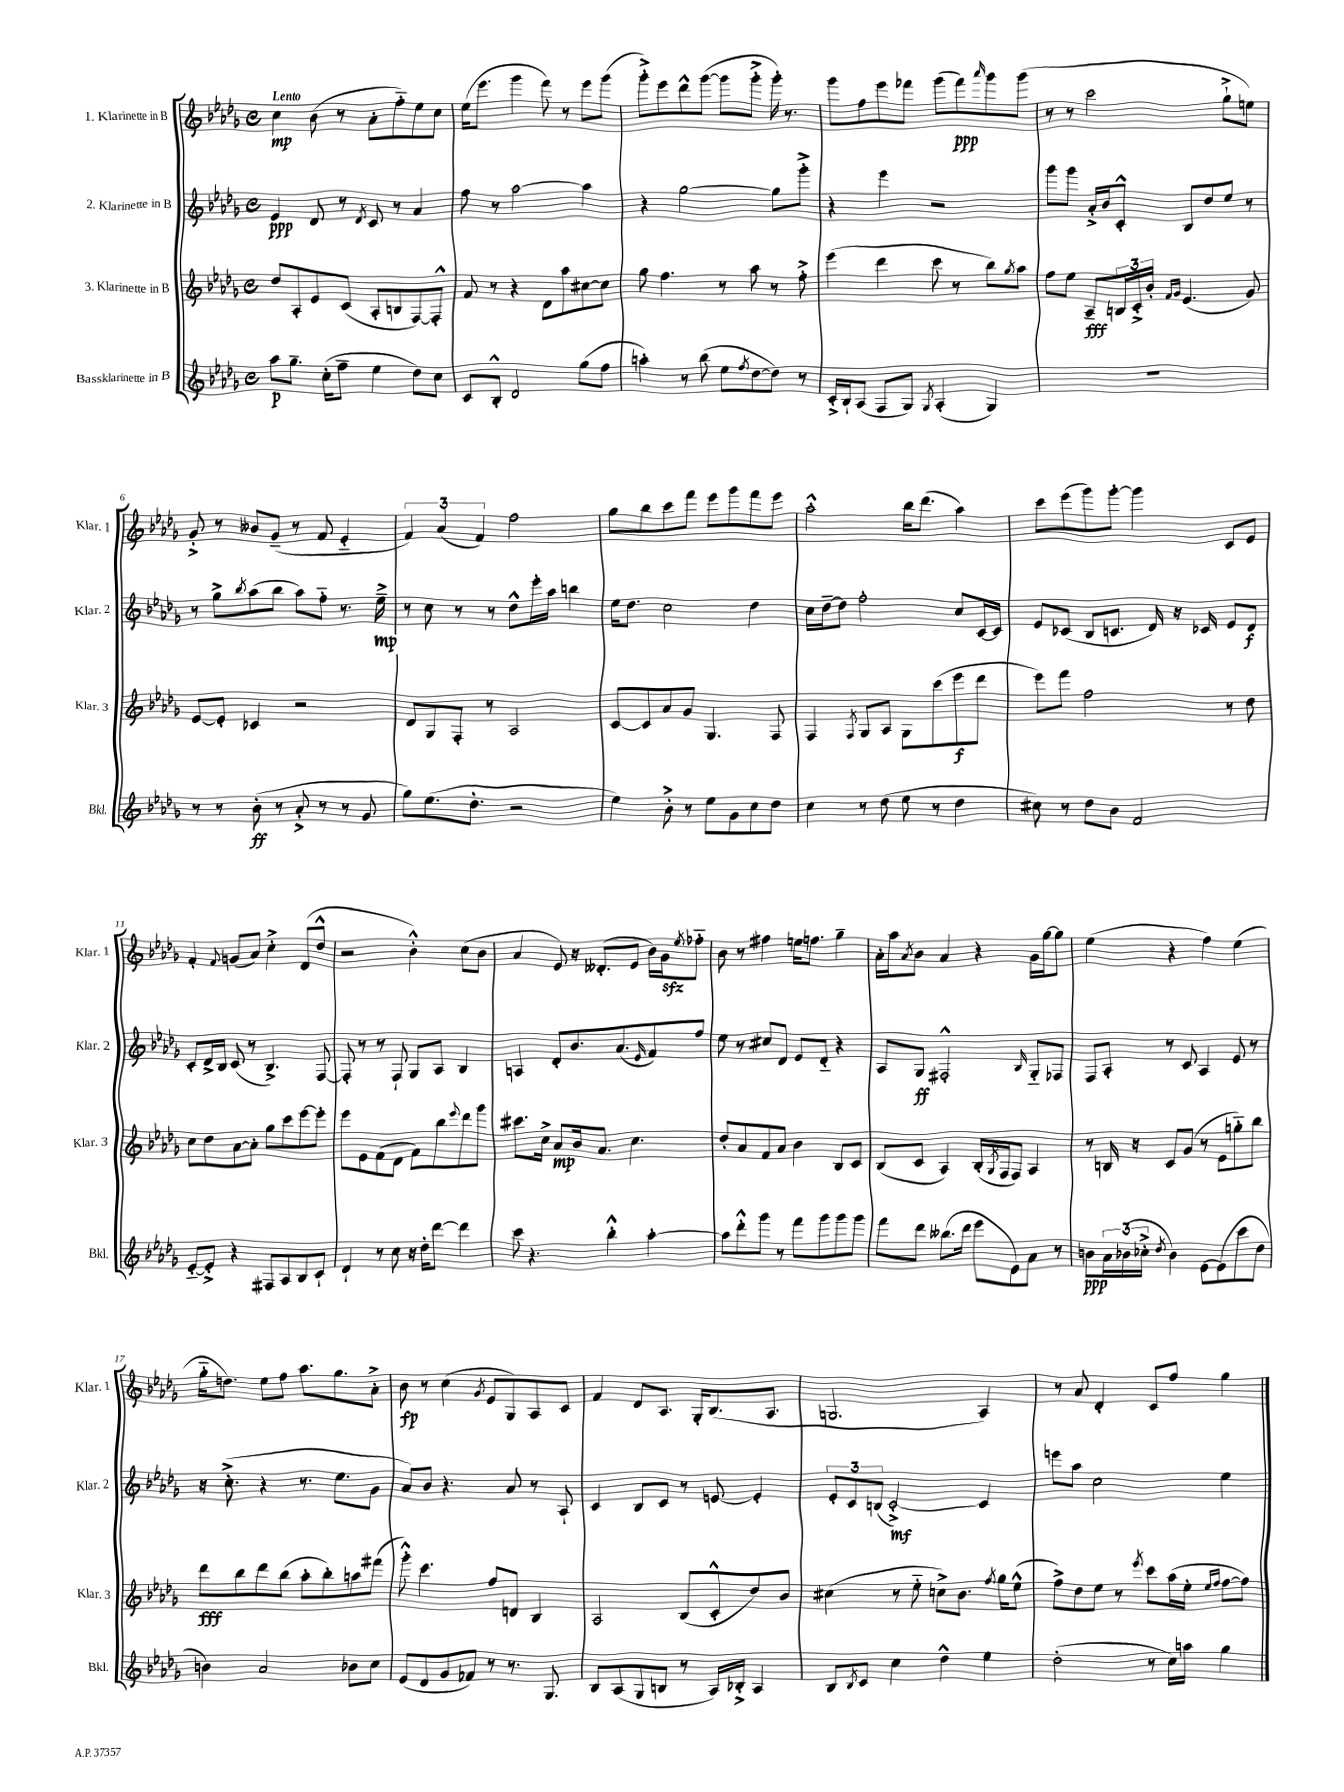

**kern	**kern	**kern	**kern
*staff4	*staff3	*staff2	*staff1
*clefG2	*clefG2	*clefG2	*clefG2
*k[b-e-a-d-g-]	*k[b-e-a-d-g-]	*k[b-e-a-d-g-]	*k[b-e-a-d-g-]
*M4/4	*M4/4	*M4/4	*M4/4
*met(c)	*met(c)	*met(c)	*met(c)
8aa-	8dd-	4e-	4cc
8.gg-~	8A-'	.	.
.	8e-	8d-	(8b-
(16cc'	.	.	.
8ff~	(8c	8r	8r
.	.	8qd-	.
4ee-	8A-'	8c	8a-'
.	8B	8r	8ff'~)
8dd-)	[8F)	4a-	8ee-
8cc	8F'^^]	.	8cc
=	=	=	=
8c	8f	8ff	(16ee-
.	.	.	8.eee-
8B-'^^	8r	8r	.
2d-	4r	[2aa-	4ggg-
.	8d-	.	8fff)
.	8aa-	.	8r
(8gg-	[8cc#	4aa-]	8eee-
8ff	8cc#]	.	(8ggg-
=	=	=	=
4aa')	8gg-	4r	8ggg-'^)
.	4.ff	.	8eee-
8r	.	[2gg-	8ddd-^^
(8bb-	.	.	([8ggg-
8ee-	8r	.	8ggg-]
8qff	.	.	.
[8dd-	8aa-	.	8ggg-'^
8dd-])	8r	8gg-]	16ggg-')
.	.	.	8.r
8r	8ff'^	8ggg-'^	.
=	=	=	=
16c'^	(4eee-	4r	8ggg-
16B-`	.	.	.
(8A-	.	.	8ff
8F	4ddd-	4eee-	8eee-
8G-)	.	.	8fff-
8qG-	.	.	.
(4A-'	8ccc	2r	(8ggg-
.	8r	.	8fff-)
.	.	.	16qqaaa-
4G-)	8bb-)	.	8ggg-
.	8qgg-	.	.
.	8aa-	.	(8ggg-
=	=	=	=
1r	8ff	8ggg-	8r
.	8ee-	8ggg-	8r
.	8A-~	16a-'^	2ccc
.	.	16b-	.
.	24B	8c'^^	.
.	24c'^	.	.
.	24b-'	.	.
.	16qqf	.	.
.	16qqg-	.	.
.	(4.e-	8B-	.
.	.	8dd-	.
.	.	8ee-	8gg-`^
.	8g-)	8r	8ee)
=	=	=	=
8r	[8e-	8r	8g-'^
8r	8e-']	8gg-^	8r
.	.	8qbb-	.
(8b-'	4c-	(8aa-	8b--
8r	.	8bb-	(8g-~
8a-'^	2r	8aa-)	8r
8r	.	8ff'~	8f
8r	.	8.r	4e-'~
8g-	.	.	.
.	.	16ee-~^	.
=	=	=	=
8gg-)	8d-	8r	6f)
(8.ee-	8G-	8cc	.
.	.	.	(6a-
.	8F'	8r	.
8.dd-'	.	.	.
.	.	.	6f)
.	8r	8r	.
2r	2A-	8dd-^^	2ff
.	.	16eee-'	.
.	.	16aa-	.
.	.	4bb	.
=	=	=	=
4ee-)	[8c	16ee-	8gg-
.	.	8.dd-	.
.	8c]	.	8bb-
8b-'^	8a-	2cc	8ccc
8r	8g-	.	8fff
8ee-	4.G-	.	8eee-
8g-	.	.	8ggg-
8cc	.	4dd-	8fff
8dd-	8F	.	8eee-
=	=	=	=
4cc	4F	16cc	2aa-'^^
.	.	[16dd-~	.
.	.	8dd-]	.
.	8qF	.	.
8r	8G-	2ff'	.
(8dd-	8A-	.	.
8ee-	8G-	.	16bb-
.	.	.	(8.ddd-
8r	(8ccc	.	.
4dd-	8eee-	8cc	4aa-)
.	8ddd-	[16c	.
.	.	16c]	.
=	=	=	=
8cc#)	8eee-)	8e-	8ccc
8r	8fff	(8c-	(8eee-
8dd-	2ff	8B-	8ggg-)
8b-	.	8.c	[8ggg-'
2f	.	.	4ggg-]
.	.	16d-)	.
.	.	16r	.
.	.	16c-	.
.	8r	8e-	8c
.	8dd-	8d-	8e-
=	=	=	=
[8e-'~	8cc	8c'	4f'
8e-'^]	8dd-	16d-^	.
.	.	16B-	.
.	.	.	8qqf
4r	[8a-	(8c	(8g
.	8a-']	8r	8a-)
8F#	8gg-	4.B-^)	4cc'^
8A-	8ccc	.	.
8B-	[8eee-	.	(8d-
8c`	8eee-']	[8F	8dd-^^
=	=	=	=
4d-`	8eee-	8F']	2r
.	8e-	8r	.
8r	(8f	8r	.
8cc	8d-	8F`	.
16r	8f)	8G-	4b-'^^)
16dd-'	.	.	.
[8ddd-	8bb-	8A-	.
.	8qqeee-	.	.
4ddd-]	8ddd-	4B-	(8cc
.	8ggg-	.	8b-
=	=	=	=
8ccc	8.ccc#	4A	4a-
4.r	.	.	.
.	16cc^	.	.
.	8a-	8d-'	8e-)
.	16b-	8.b-	16r
.	8.a-	.	(8.d--'
4bb-'^^	.	.	.
.	.	(8.a-	.
.	4.cc	.	8e-
.	.	16qqe-	.
[4aa-'	.	8f)	16b-)
.	.	.	16g-
.	.	.	8qee-
.	.	8ff	8ff-'~
=	=	=	=
8aa-]	8dd-'	8ee-	8b-
8ddd-'^^	8a-	8r	8r
8ggg-	8f	8cc#	4ff#
8r	8a-	8d-	.
8fff	4b-	8e-	16ee
.	.	.	8.ff
8ggg-	.	8d-'~	.
8ggg-	8B-	4r	4gg-~
8ggg-	8c	.	.
=	=	=	=
8fff	(8B-	8A-	16a-'
.	.	.	16aa-
.	.	.	8qa-
8ddd-	8c	8G-	8b-
(8.bb--	4A-)	2F#'^^	4a-
16ddd-	.	.	.
8eee-	(16B-'	.	4r
.	8qG-	.	.
.	16F	.	.
8e-)	8F)	.	.
.	.	16qqB-	.
8a-	4A-	8G-'~	16g-
.	.	.	[16gg-
8r	.	8F-	8gg-]
=	=	=	=
8b	8r	8F	(4ee-
24a-	16B	8A-'	.
(24b-	.	.	.
.	16r	.	.
24cc-'^	.	.	.
8qdd-	.	.	.
4b-)	8c	8r	4r
.	(8g-	8c	.
[8e-	8r	4A-	4ff)
(8e-]	8e-	.	.
8ccc	8gg'~)	8e-	(4ee-
8dd-	8bb-	8r	.
=	=	=	=
4b)	8ddd-	16r	16gg-'~
.	.	(8.cc'^	8.dd)
.	8bb-	.	.
2a-	8ddd-	4r	8ee-
.	(8bb-	.	8ff
.	8aa-'	8.r	8.aa-
.	8bb-')	.	.
.	.	8.ee-	8.gg-
8b-	8aa	.	.
8cc	(8fff#	8g-	8a-'^
=	=	=	=
(8e-	8ggg-'^^)	8a-)	8b-
8d-	4.ccc	8b-	8r
8g-	.	4.r	(4cc
8f-)	.	.	.
.	.	.	8qg-
8r	8ff	.	8e-
8.r	8d	8a-	8G-)
.	4B-	8r	8A-
8.G-	.	.	.
.	.	8A-`	8c
=	=	=	=
8B-	2A-	4c	4f
(8A-	.	.	.
8G-	.	8B-	8d-
8B	.	8c	8.A-
8r	(8B-	8r	.
.	.	.	16G-'
16A-)	8c'^^	[8e	(8.B-
16B-'^	.	.	.
4A-	8dd-)	4e']	.
.	.	.	8.A-
.	8b-	.	.
=	=	=	=
8B-	(4cc#	12e-'	2.G
.	.	12c	.
8qB-	.	.	.
8c	.	.	.
.	.	(12B	.
4cc	8r	[2c'^)	.
.	8ee-'~	.	.
4dd-^^	8cc^)	.	.
.	8.b-	.	.
4ee-	.	4c]	4A-)
.	8qff	.	.
.	16gg-	.	.
.	(8ee-^^	.	.
=	=	=	=
(2dd-'	8ff^)	8eee	8r
.	8dd-	8aa-	8a-
.	8ee-	2cc	4d-'
.	8r	.	.
.	8qeee-	.	.
8r	8ccc	.	8c
16cc)	(16aa-	.	8ff
16aa	16ee-'	.	.
.	16qqee-	.	.
.	16qqff	.	.
4gg-	[8ff	4ee-	4gg-
.	8ff])	.	.
==	==	==	==
*-	*-	*-	*-
